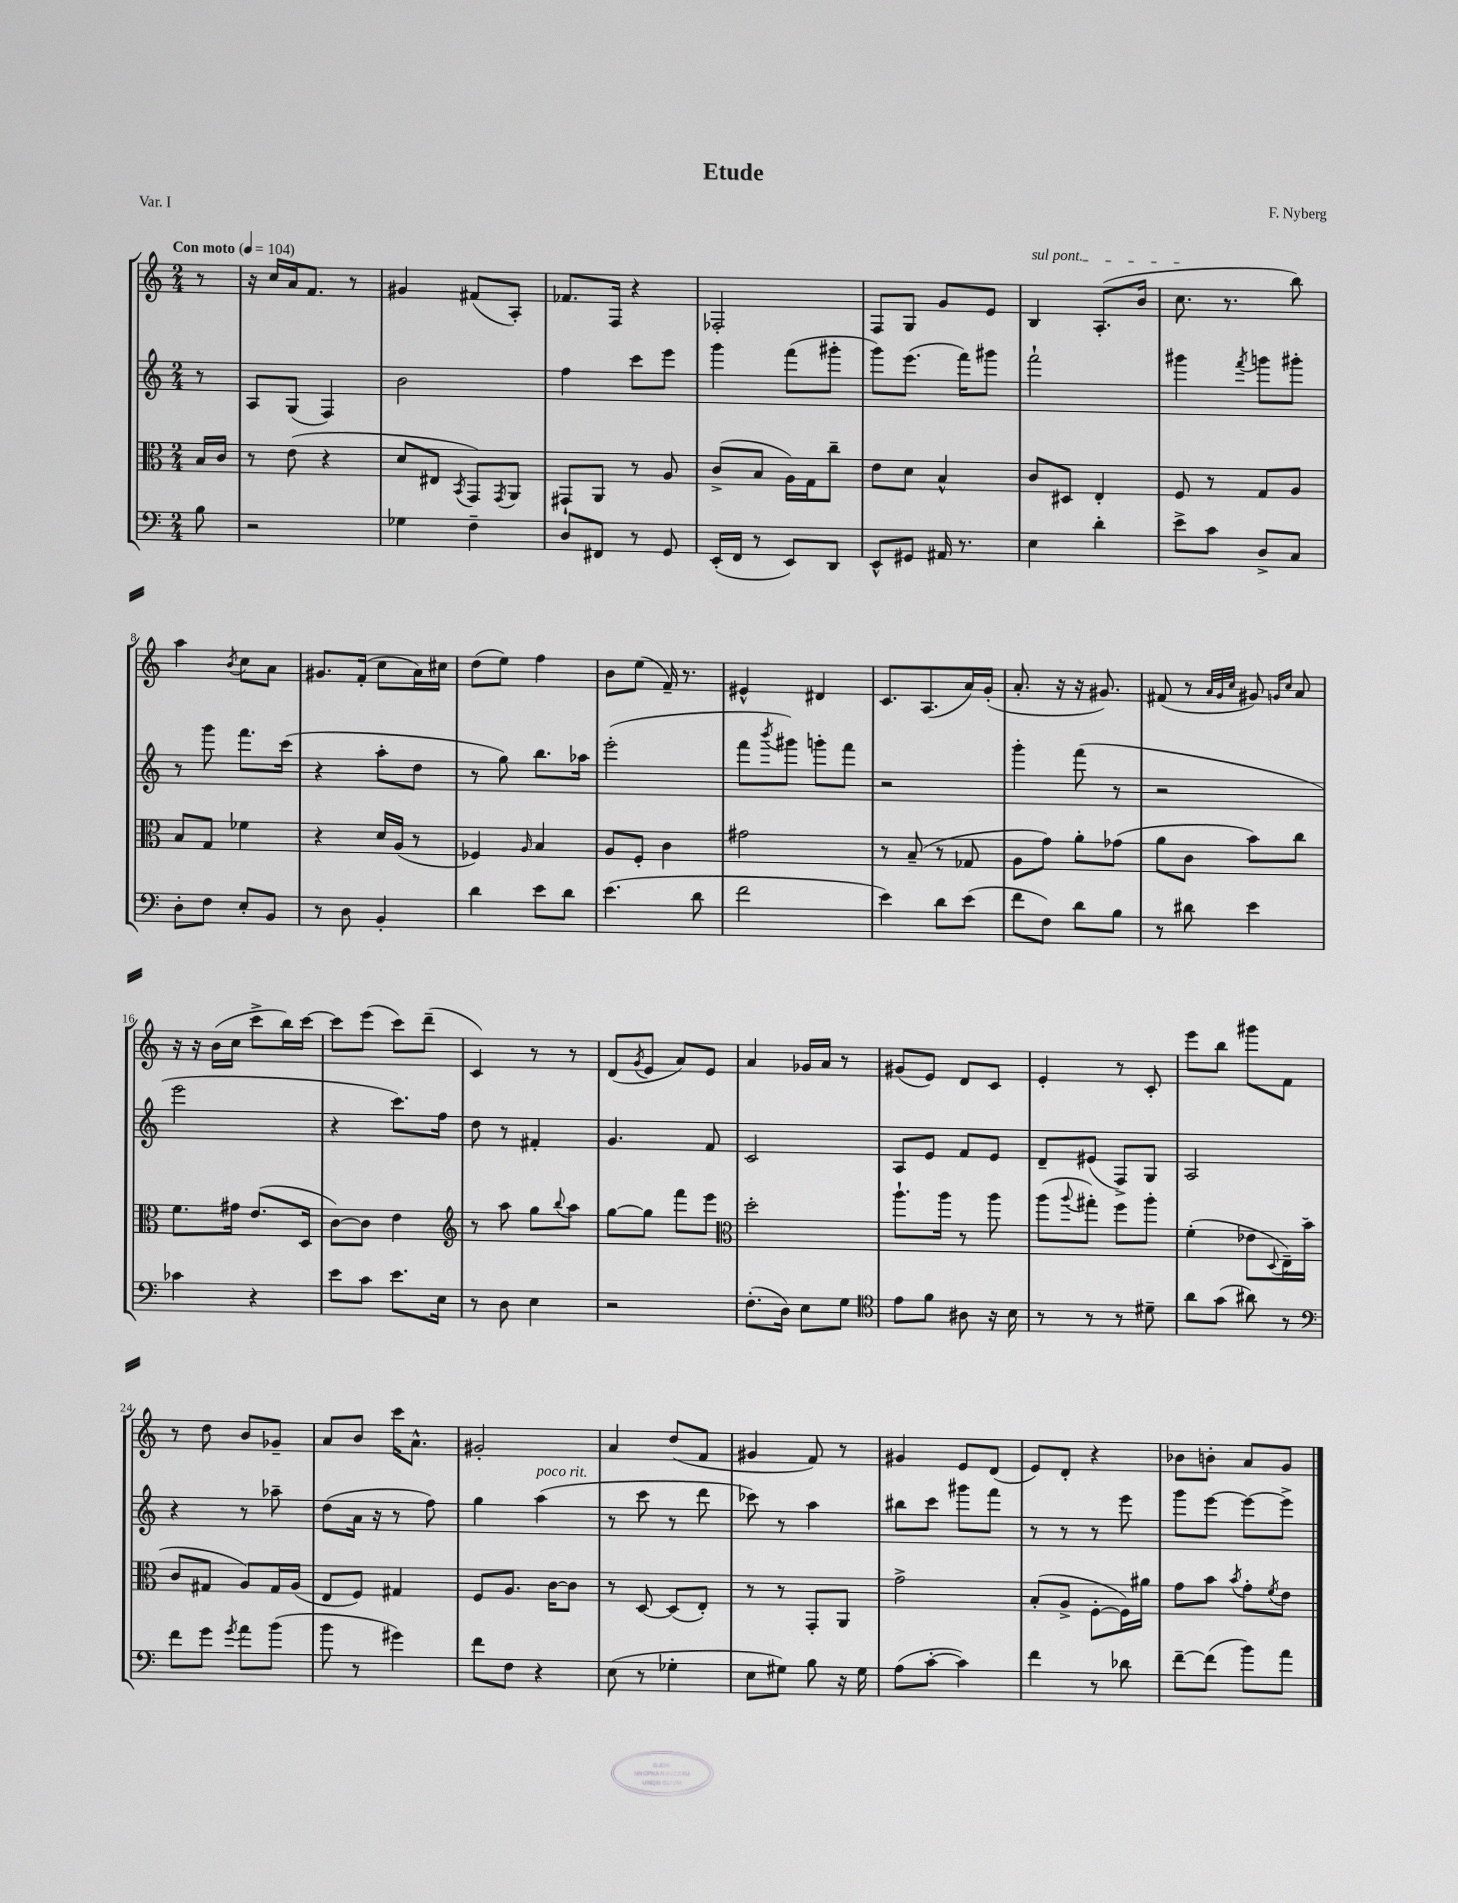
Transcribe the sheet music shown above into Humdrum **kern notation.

**kern	**kern	**kern	**kern
*staff4	*staff3	*staff2	*staff1
*clefF4	*clefC3	*clefG2	*clefG2
*k[]	*k[]	*k[]	*k[]
*M2/4	*M2/4	*M2/4	*M2/4
*MM104	*MM104	*MM104	*MM104
8B	16B	8r	8r
.	16c	.	.
=	=	=	=
2r	8r	8A	16r
.	.	.	16cc
.	(8e	(8G	16a
.	.	.	8.f
.	4r	4F)	.
.	.	.	8r
=	=	=	=
4G-	8d	2b	4g#
.	8E#	.	.
.	8qBB	.	.
4F~	8GG)	.	(8f#
.	8qGG	.	.
.	8AA	.	8A')
=	=	=	=
8D	8GG#`	4ff	8.f-
8FF#	8AA	.	.
.	.	.	16F
8r	8r	8ccc	4r
8GG	8A	8eee	.
=	=	=	=
(16EE'	(8c^	4ggg	2F-'
16FF	.	.	.
8r	8B	.	.
8EE)	16A)	(8fff	.
.	16G	.	.
8DD	8cc~	8ggg#'	.
=	=	=	=
8EE^^	8e	8ggg)	8F
8GG#	8d	(8.eee	8G
16AA#	4B^^	.	8g
8.r	.	16fff)	.
.	.	8ggg#	8e
=	=	=	=
4E	8c	2fff`	4B
.	8D#	.	.
4d'	4E'	.	(8.A'
.	.	.	16b
=	=	=	=
8e^	8F	4ggg#	8.cc
8c	8r	.	.
.	.	.	8.r
.	.	8qfff	.
8D^	8G	8ggg	.
8C	8A	8ggg#'	8bb)
=	=	=	=
8D'	8B	8r	4aa
8F	8G	8ggg	.
.	.	.	8qb
8E'	4f-	8.fff	8cc
8BB	.	.	8a
.	.	(16ccc	.
=	=	=	=
8r	4r	4r	8.g#
8D	.	.	.
.	.	.	(16f'
4BB'	16d	8aa'	8cc
.	(16A	.	.
.	8r	8dd	16a)
.	.	.	16cc#
=	=	=	=
4d	4F-)	8r	(8dd
.	.	8gg)	8ee)
.	16qqA	.	.
8e	4B	8.bb	4ff
8d	.	.	.
.	.	16aa-	.
=	=	=	=
(4.e	8A	(2eee'	8b
.	8F'	.	(8ee
.	4c	.	16f~)
.	.	.	8.r
8d	.	.	.
=	=	=	=
2f	2g#	8fff	4e#^^
.	.	8qbbb	.
.	.	8ggg#)	.
.	.	8ggg'	4d#
.	.	8fff	.
=	=	=	=
4e)	8r	2r	8.c
.	(8B~	.	.
.	.	.	(8.A
8d	8r	.	.
(8e	8G-	.	16a)
.	.	.	(16g'
=	=	=	=
8f	8A	4ggg'	8.a'
8F)	8g)	.	.
.	.	.	16r
8d	8a'	(8fff	16r
.	.	.	8.g#)
8B	(8g-	8r	.
=	=	=	=
8r	8a	2r	(8f#
8d#	8c	.	8r
.	.	.	32qqa
.	.	.	32qqg
.	.	.	32qqcc
4e	8b)	.	8g#)
.	.	.	16qqg
.	.	.	16qqcc
.	8cc	.	8a
=	=	=	=
4c-	8.f	2eee	16r
.	.	.	16r
.	.	.	(16b
.	16g#	.	16cc
4r	(8.e	.	8ccc^
.	.	.	16bb)
.	16D	.	[16ccc
=	=	=	=
8e	[8c)	4r	8ccc]
8c	8c]	.	(8eee
8.e	4e	8.ccc)	8ccc)
.	.	.	(8ddd~
16E	.	16ff	.
=	=	=	=
*	*clefG2	*	*
8r	8r	8dd	4c)
8D	8aa	8r	.
4E	8gg	4f#'	8r
.	8qqbb	.	.
.	8aa	.	8r
=	=	=	=
2r	[8gg	4.g	(8d
.	.	.	8qg
.	8gg]	.	8e
.	8fff	.	8a)
.	8eee	8f	8e
=	=	=	=
*	*clefC3	*	*
(8.F'	2dd'	2c	4a
16D)	.	.	.
8E	.	.	16g-
.	.	.	16a
8G	.	.	8r
=	=	=	=
*clefC4	*	*	*
8e	8.aa`	8A	(8g#
8f	.	8e	8e)
.	16aa	.	.
8A#	8r	8f	8d
16r	8aa	8e	8c
16B	.	.	.
=	=	=	=
8r	(8aa	8d~	4e'
.	8qqaa	.	.
8r	8gg#')	(8e#	.
8r	8ff	8F^)	8r
8d#~	8aa'	8G	8c'
=	=	=	=
8a	(4f'	2A	8eee
(8g	.	.	8bb
8a#)	8e-	.	8ggg#
.	8qqD	.	.
8r	16E~)	.	8f
.	(16b	.	.
=	=	=	=
*clefF4	*	*	*
8f	8c	4r	8r
8g	8G#	.	8dd
8qg	.	.	.
8a	8A)	8r	8b
(8b	16G#	8aa-~	8g-~
.	(16A	.	.
=	=	=	=
8b	8E	(8dd	8a
8r	8F)	16a	8b
.	.	16r	.
4g#)	4G#	8r	16ccc
.	.	.	8.a^^
.	.	8ff)	.
=	=	=	=
8f	8F	4gg	2g#'
8F	8.A	.	.
4r	.	(4aa	.
.	[16c	.	.
.	8c]	.	.
=	=	=	=
(8E	8r	8r	4a
8r	[8D	8ccc	.
4G-'	(8D]	8r	(8dd
.	8E')	8ddd	8f
=	=	=	=
8E	8r	8ccc-)	4g#
8G#)	8r	8r	.
8B	8GG'	4aa	8f)
16r	8AA	.	8r
16G#	.	.	.
=	=	=	=
(8A	2g^	8bb#	4g#
[8c'	.	8ccc	.
4c])	.	8ggg#	8e
.	.	8fff	(8d
=	=	=	=
4f	(8B'	8r	8e)
.	8A^	8r	8d'
8r	[8F'	8r	4r
8d-	16F])	8eee	.
.	16a#	.	.
=	=	=	=
[8f~	8g	8ggg	8b-
(8f]	8b	[8eee	8b'
.	8qb	.	.
8b)	8g'	8eee_	8a
.	8qf	.	.
8a	8e	8eee^]	8g
==	==	==	==
*-	*-	*-	*-
